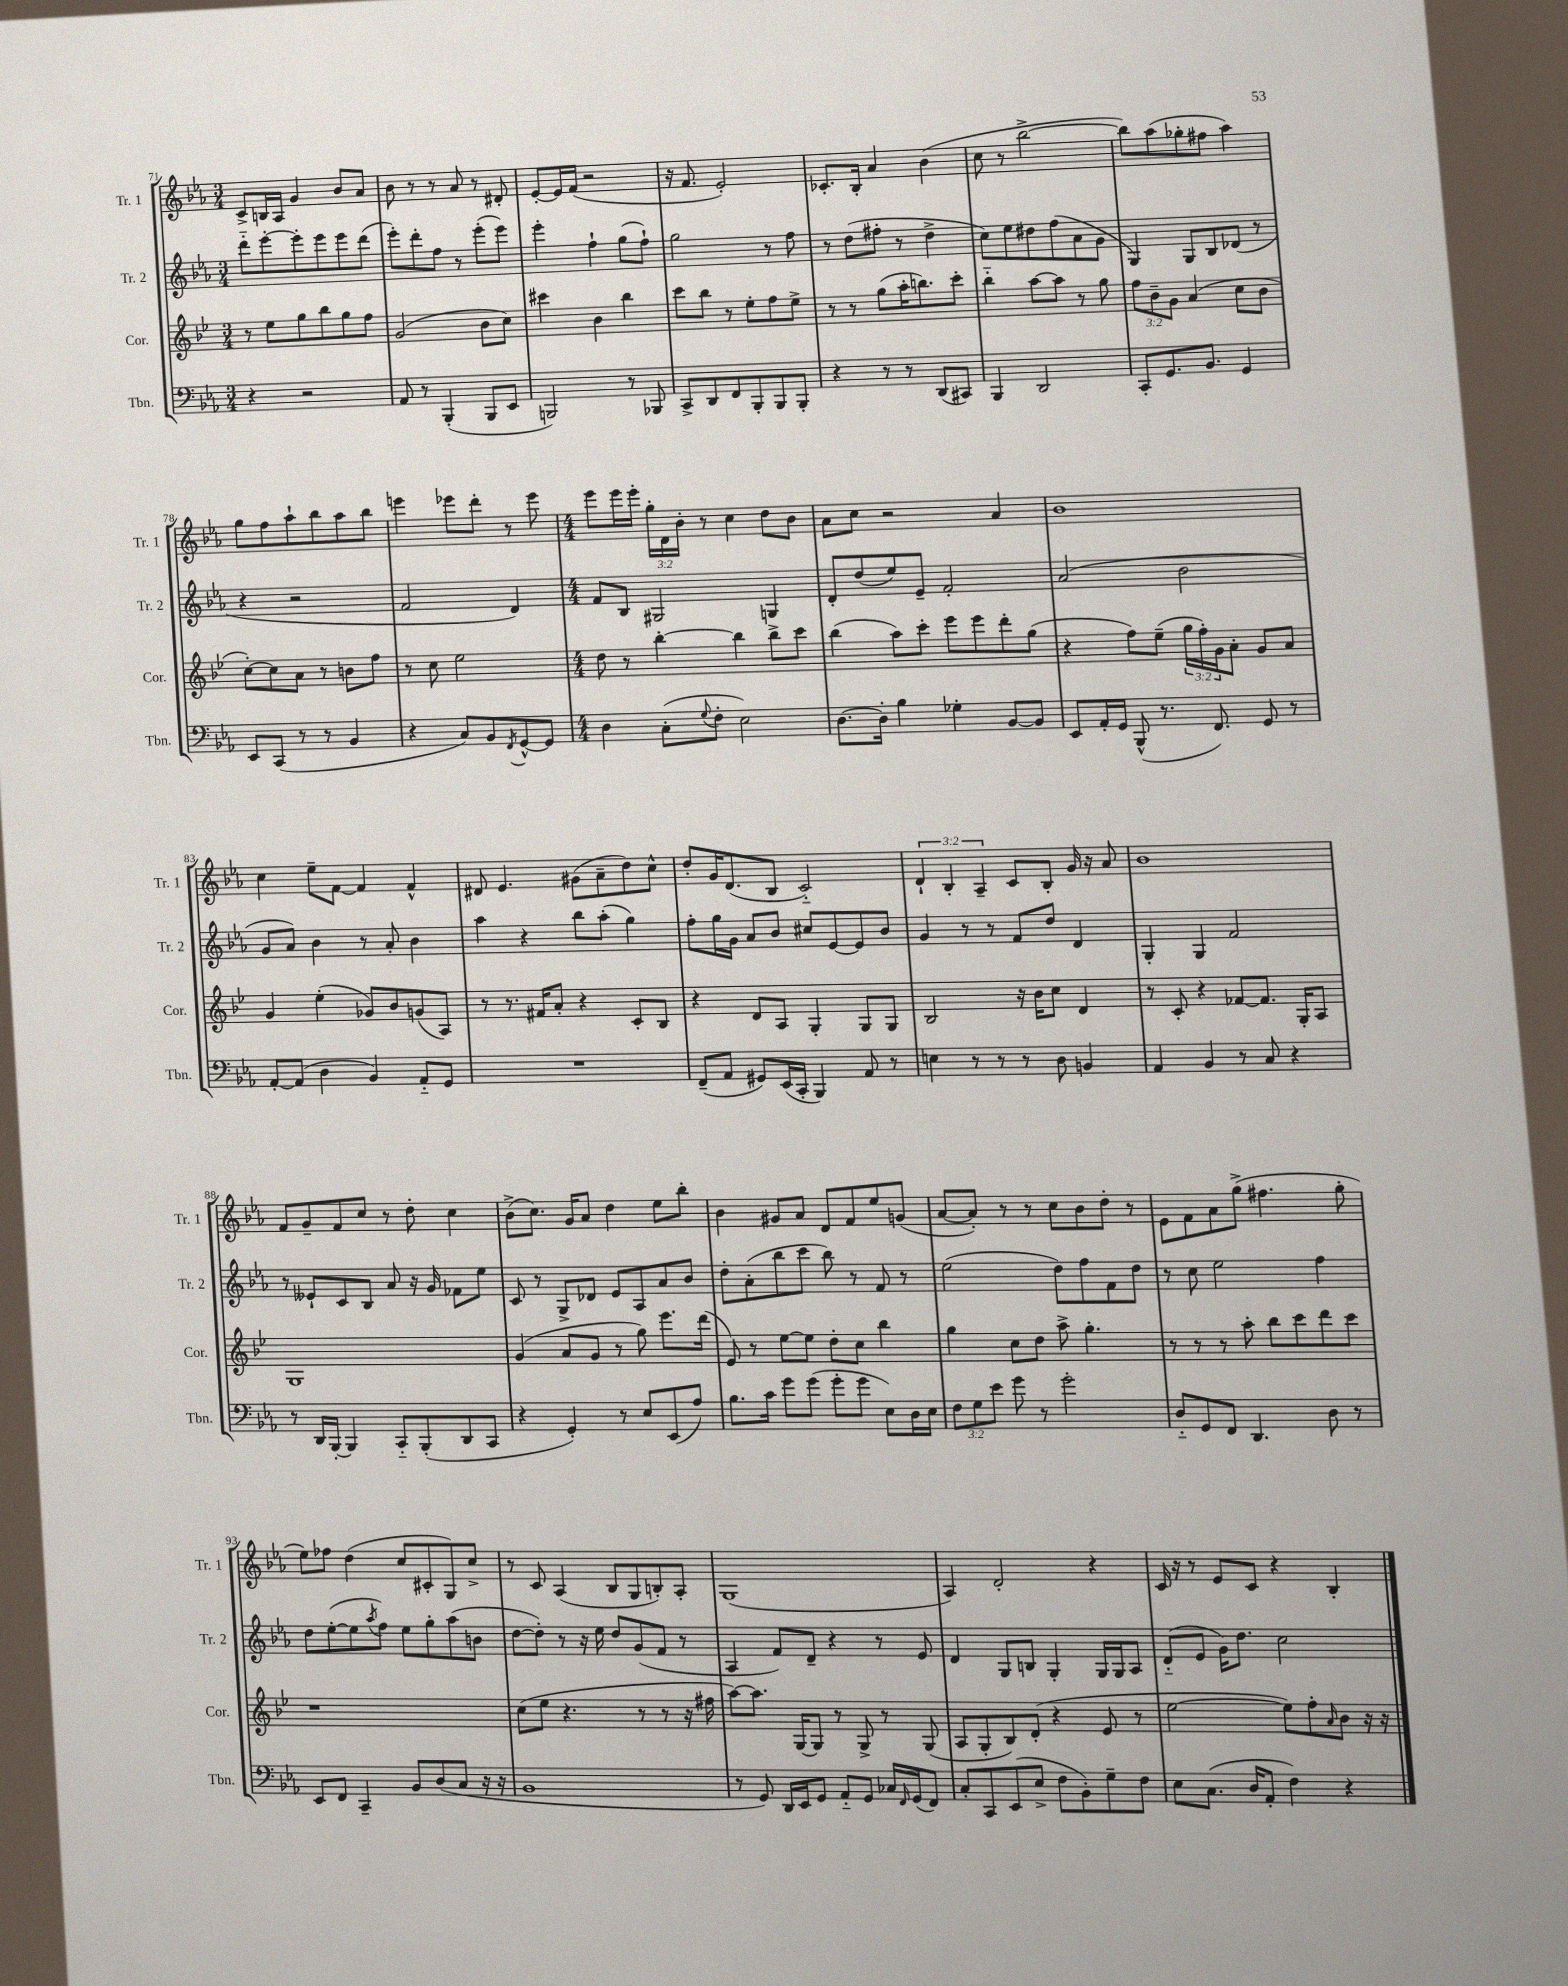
<<
\new StaffGroup <<
\new Staff = "s0" \with { instrumentName = "Tr. 1" shortInstrumentName = "Tr. 1" } {
    \clef treble \key ees \major \numericTimeSignature \time 3/4 \override Staff.TupletNumber.text = #tuplet-number::calc-fraction-text
    c'8-> b16 aes16 g'4 bes'8 aes'8 |
    bes'8 r8 r8 aes'8 r8 dis'8-. |
    ees'8~-. ees'16 f'16( r2 |
    r16 f'8. ees'2-.) |
    ces'8.-. bes16-. aes'4 bes'4( |
    c''8 r8 bes''2~-> |
    bes''8) aes''8( ges''8-. fis''8 aes''4) |
    g''8 f''8 aes''8-! bes''8 aes''8 bes''8 |
    e'''4 ees'''8 d'''8-. r8 ees'''8 |
    \numericTimeSignature \time 4/4 ees'''8 ees'''16 ees'''16-. \tuplet 3/2 { g''16-. d'16 bes'16-. } r8 c''4 d''8 bes'8 |
    aes'8 c''8 r2 aes'4 |
    bes'1 |
    c''4 ees''8-- f'8~ f'4 f'4-^ |
    dis'8 ees'4. gis'8( aes'8-- d''8) c''8-^ |
    d''8-. g'16 d'8.( bes8 c'2-_) |
    \tuplet 3/2 { d'4-! bes4-. aes4-- } c'8 bes8-. g'16 r16 aes'8 |
    bes'1 |
    f'8 g'8-- f'8 c''8 r8 d''8-. c''4 |
    bes'8->( c''8.) g'16 aes'8 d''4 ees''8 bes''8-. |
    bes'4 gis'8 aes'8 d'8 f'8 ees''8 g'8( |
    aes'8~ aes'8-.) r8 r8 c''8 bes'8 d''8-. r8 |
    ees'8 f'8 aes'8 g''8->( fis''4. g''8-. |
    ees''8) fes''8 d''4( c''8 cis'8-. g8) c''8-> |
    r8 c'8 aes4( bes8 g8 b8-.) aes8-. |
    g1( |
    aes4) d'2-. r4 |
    c'16 r16 r8 ees'8 c'8 r4 bes4-. \bar "|." |
}
\new Staff = "s1" \with { instrumentName = "Tr. 2" shortInstrumentName = "Tr. 2" } {
    \clef treble \key ees \major \numericTimeSignature \time 3/4
    d'''8-_ ees'''8~-. ees'''8-. ees'''8 ees'''8 d'''8( |
    ees'''8-.) d'''8-. f''8 r8 ees'''8-.( ees'''8) |
    ees'''4-. f''4-! g''8( f''8-!) |
    g''2 r8 f''8 |
    r8 d''8( fis''8-. r8 d''4-> |
    c''8) ees''8 dis''8 f''8( aes'8 g'8 |
    g4) g8 bes8 des'8( r8 |
    r4 r2 |
    f'2 d'4) |
    \numericTimeSignature \time 4/4 f'8 bes8 gis2 g4 |
    d'8-. d''8( ees''8) ees'8-- f'2-. |
    aes'2( bes'2 |
    g'8 aes'8) bes'4 r8 aes'8-. bes'4 |
    aes''4 r4 bes''8 aes''8-.( g''4) |
    f''8-. g''16 g'16 aes'8 bes'8 cis''8 ees'8~ ees'8 bes'8 |
    g'4 r8 r8 f'8 d''8 d'4 |
    g4-. g4 f'2 |
    r8 eeses'8-! c'8 bes8 aes'8 r16 g'16 fes'8 ees''8 |
    c'8 r8 g8-> des'8 ees'8 aes8 aes'8 bes'8 |
    d''8-. aes'8-.( bes''8 c'''8 bes''8) r8 f'8 r8 |
    ees''2( d''8) f''8 f'8 d''8 |
    r8 c''8 ees''2 f''4 |
    d''8 ees''8~-.( ees''8 \acciaccatura { aes''8 } f''8) ees''8 g''8-. aes''8( b'8 |
    d''8~ d''8-.) r8 r16 ees''16 d''8 g'8( f'8 r8 |
    aes4 f'8) d'8-- r4 r8 ees'8 |
    d'4 g8 b8 g4-. g16 g16 aes8 |
    d'8-_( ees'8 g'16) d''8. c''2 \bar "|." |
}
\new Staff = "s2" \with { instrumentName = "Cor." shortInstrumentName = "Cor." } {
    \clef treble \key bes \major \numericTimeSignature \time 3/4 \override Staff.TupletNumber.text = #tuplet-number::calc-fraction-text
    r8 ees''8 g''8 bes''8 g''8 f''8 |
    g'2( bes'8 c''8) |
    cis'''4 bes'4 bes''4 |
    c'''8 bes''8 r8 ees''8-. f''8 ees''8-> |
    r8 r8 g''8( a''16-. b''8.) c'''8-. |
    bes''4-_ a''8~ a''8 r8 g''8 |
    \tuplet 3/2 { f''8 bes'8-- g'8 } a'4( c''8 bes'8 |
    c''8~-.) c''8 a'8 r8 b'8 f''8 |
    r8 c''8 ees''2 |
    \numericTimeSignature \time 4/4 d''8 r8 bes''4~-. bes''4 bes''8-> c'''8 |
    bes''4( a''8) c'''8-. ees'''8 ees'''8 d'''8-. g''8( |
    r4 f''8) ees''8--( \tuplet 3/2 { g''16 f''16-.) g'16 } a'8-. g'8 a'8 |
    g'4 ees''4-.( ges'8) bes'8 g'8( a8) |
    r8 r8. fis'16 a'8-. r4 c'8-. bes8 |
    r4 d'8 a8 g4-. g8 g8 |
    bes2 r16 bes'16 c''8 d'4 |
    r8 c'8-. r4 fes'8~ fes'8. g16-. a8 |
    g1 |
    g'4( a'8 g'8 r8 g''8) ees'''8. d'''16( |
    ees'8) r8 ees''8~ ees''8 d''8-. c''8 bes''4 |
    g''4 c''8 d''8 a''8-> g''4.-. |
    r8 r8 r8 a''8-. bes''8 c'''8 d'''8 c'''8 |
    r1 |
    c''8( ees''8 r4. r8 r8 r16 fis''16 |
    a''8~) a''8. g16~ g8 r8 g8-> r8 g8( |
    a8 g8-. bes8) d'8-.( r4 ees'8 r8 |
    ees''2~ ees''8) f''8-. \grace { a'16 } bes'8 r16 r16 \bar "|." |
}
\new Staff = "s3" \with { instrumentName = "Tbn." shortInstrumentName = "Tbn." } {
    \clef bass \key ees \major \numericTimeSignature \time 3/4 \override Staff.TupletNumber.text = #tuplet-number::calc-fraction-text
    r4 r2 |
    aes,8 r8 bes,,4-.( bes,,8 ees,8 |
    b,,2) r8 bes,,8 |
    c,8-> d,8 f,8 bes,,8-. bes,,8 bes,,8-. |
    r4 r8 r8 d,8( cis,8) |
    bes,,4 d,2 |
    c,8-. g,8. bes,8. g,4 |
    ees,8 c,8( r8 r8 bes,4 |
    r4 c8) bes,8 \acciaccatura { f,8 } g,8~-^ g,8 |
    \numericTimeSignature \time 4/4 d4 c8-.( \appoggiatura { g8 } f8-. ees2) |
    d8.~ d16-. bes4 ges4-. bes,8~ bes,8 |
    ees,8 aes,16-. g,16 bes,,8-^( r8. f,8.) g,8 r8 |
    aes,8~-. aes,8( d4 bes,4) aes,8-_ g,8 |
    R1 |
    f,8--( aes,8 gis,8) ees,16( c,16-. bes,,4) aes,8 r8 |
    e4 r8 r8 r8 d8 b,4 |
    aes,4 bes,4 r8 c8 r4 |
    r8 d,16 bes,,16~-. bes,,4 c,8-_ bes,,8-.( d,8 c,8 |
    r4 g,4-.) r8 ees8 ees,8( aes8) |
    bes8. c'16 g'8 g'8( g'8-. g'8 ees8) d16 ees16 |
    \tuplet 3/2 { f8 g8 ees'8 } g'8 r8 g'2-. |
    d8-_ g,8 f,8 d,4. d8 r8 |
    ees,8 f,8 c,4-- bes,8 d8( c8 r16 r16 |
    bes,1 |
    r8 g,8) d,16 ees,16 g,8 aes,8-_ g,8 ces16 \grace { f,16 } g,16( f,8) |
    c8-. c,8 ees,8( ees8-> f8 bes,8-.) g8-- f8 |
    ees8 c8.( d16 aes,8-. f4) r4 \bar "|." |
}
>>
>>
\layout { \context { \Score currentBarNumber = #71 } }
